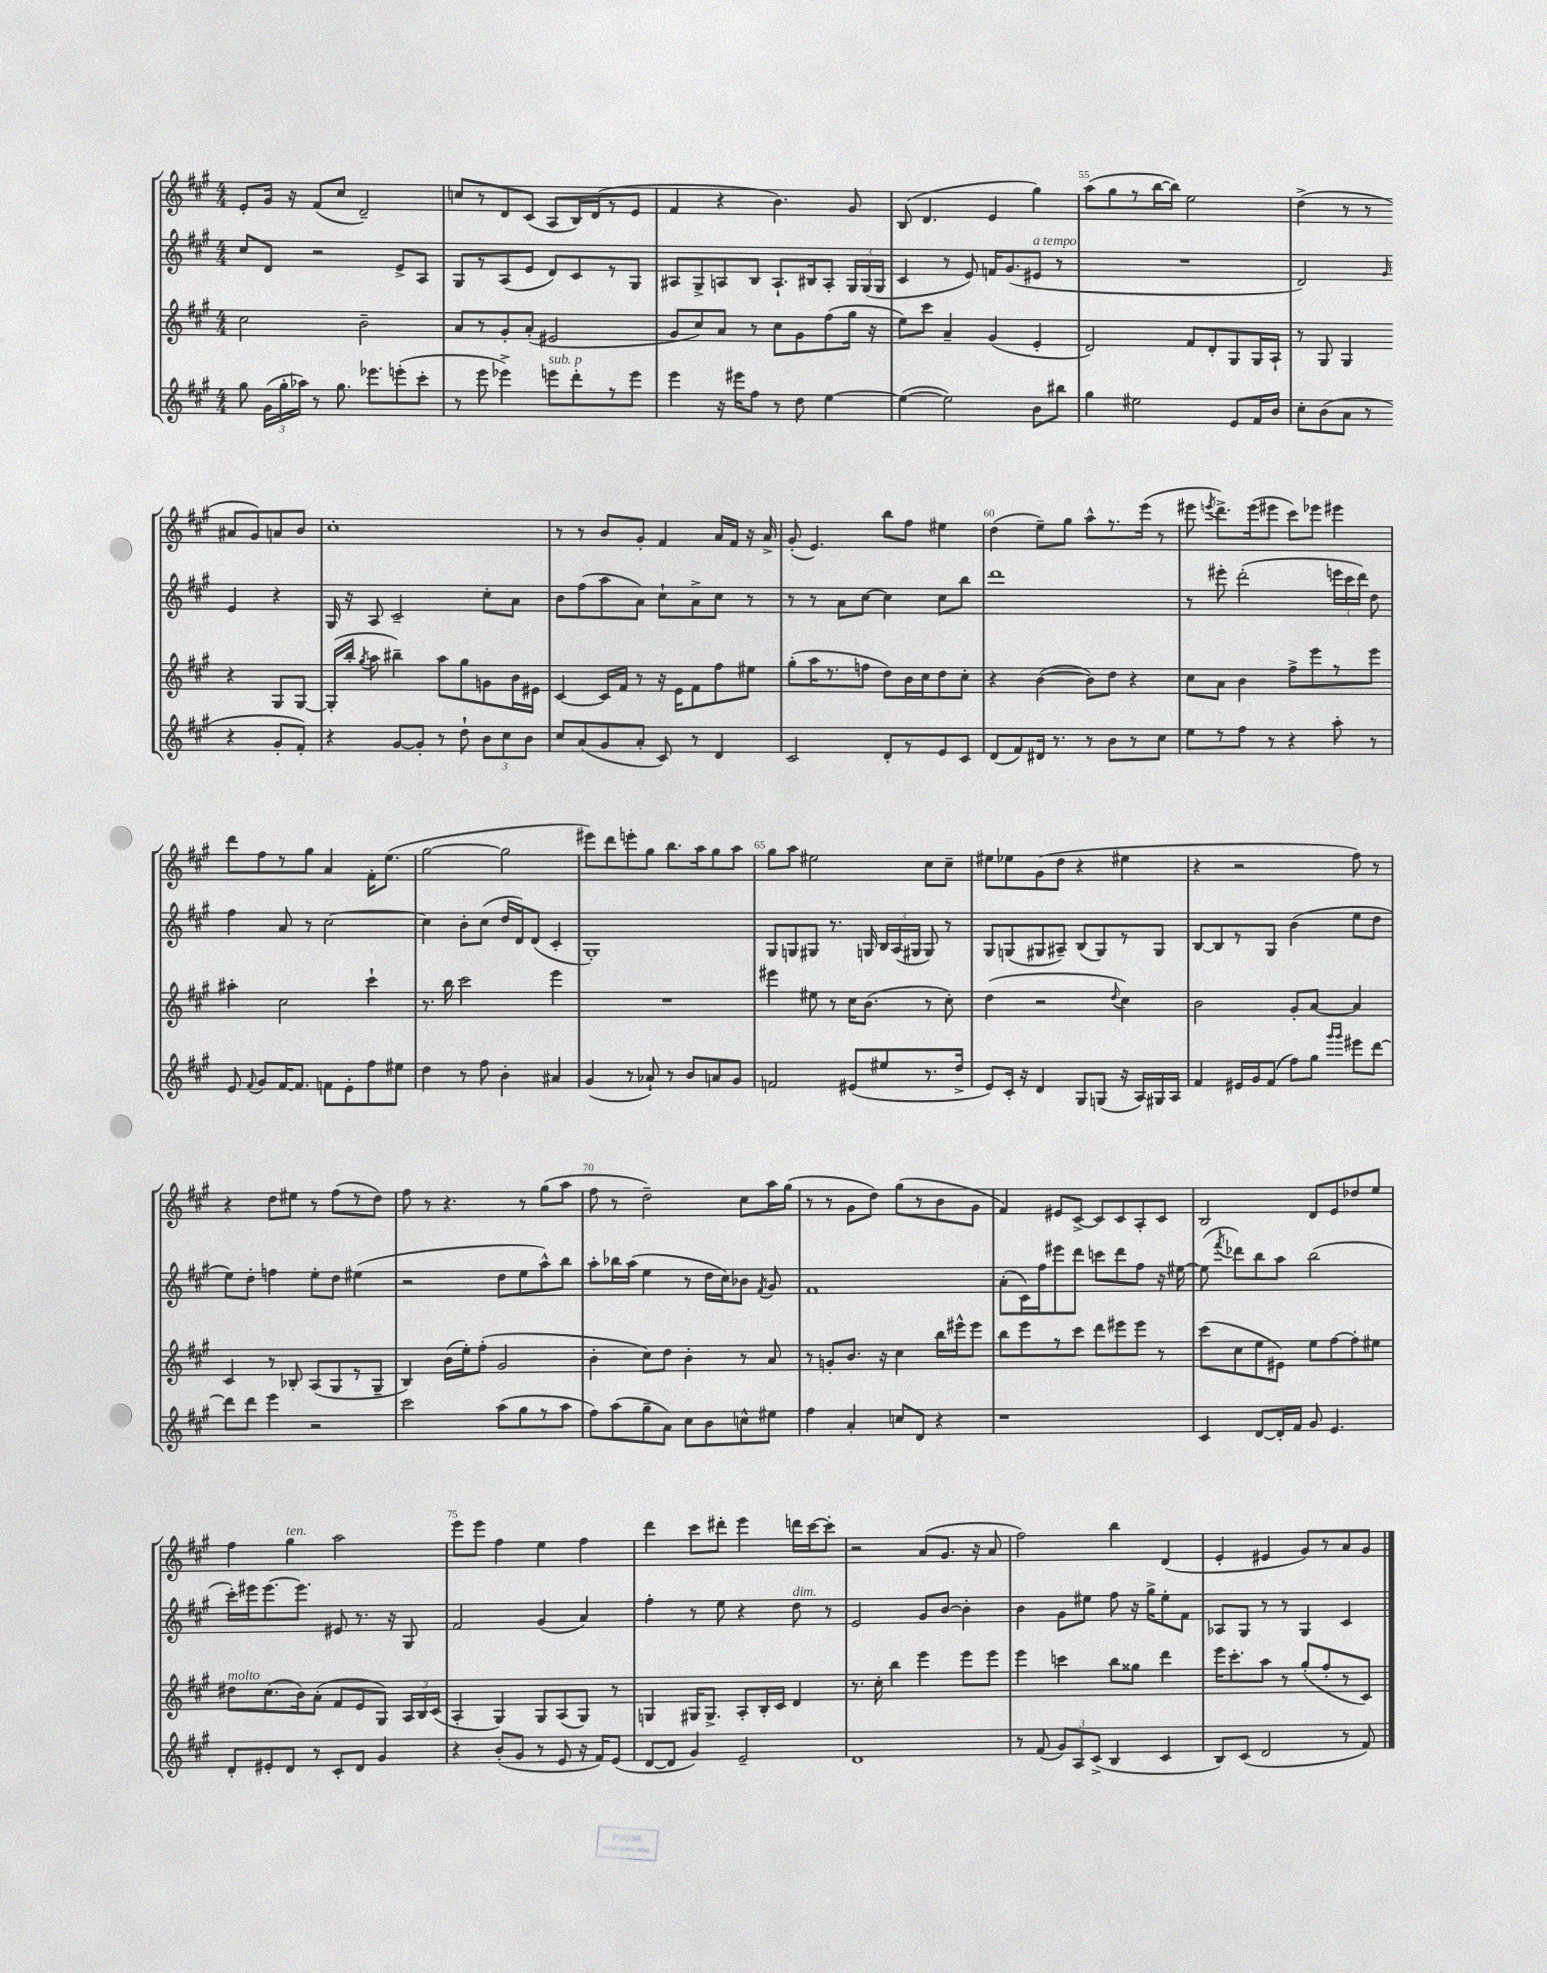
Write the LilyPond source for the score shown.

<<
\new StaffGroup <<
\new Staff = "s0" {
    \clef treble \key a \major \numericTimeSignature \time 4/4
    \autoBeamOff e'8[-. gis'16] r16 fis'8[( cis''8] d'2--) |
    c''8[ r8 d'8 cis'8]( a8[ b16) d'16( r8 e'8] |
    fis'4 r4 b'4.) gis'8 |
    b8( d'4. e'4 gis''4) |
    a''8[( gis''8 r8 b''16~ b''16]) e''2 |
    d''4->( r8 r8 ais'8[ gis'8) a'8 b'8] |
    cis''1-. |
    r8 r8 b'8[ gis'8]-. fis'4 a'16[ fis'16] r16 a'16-> |
    gis'8-.( e'4.) b''8[ fis''8] eis''4 |
    d''4( e''8[--) gis''8] a''8[-^ r8. e'''16]( r8 |
    eis'''8 \acciaccatura { e'''8 } d'''8.[->) e'''16( eis'''8] cis'''8[) ees'''8] eis'''4 |
    d'''8[ fis''8 r8 gis''8] a'4 fis'16[-. e''8.]( |
    gis''2~ gis''2 |
    eis'''8[) d'''8 e'''8-. gis''8] b''8.[ a''16 gis''8 a''8] |
    gis''8[ a''8] eis''2 cis''8[ cis''8]-- |
    eis''8[ ees''8 gis'8( d''8] r4 eis''4 |
    r4 r2 fis''8) r8 |
    r4 d''8[ eis''8] r8 fis''8[( r8 d''8]) |
    fis''8 r8 r4. r8 gis''8[( a''8] |
    fis''8 r8 d''2--) cis''8[ a''16 gis''16]( |
    r8 r8 gis'8[ d''8]) gis''8[( r8 b'8 gis'8] |
    fis'4) eis'8[ cis'8]~-> cis'8[ cis'8 a8-. cis'8] |
    b2 d'8[ e'8 des''8 e''8] |
    fis''4 gis''4^\markup { \italic "ten." } a''2 |
    e'''8[ e'''8] fis''4 e''4 fis''4 |
    d'''4 cis'''8[ dis'''8]-. e'''4 d'''16[ cis'''16~ cis'''8]-. |
    r2 a'8[( gis'8.] r16 a'8 |
    fis''2) b''4 d'4( |
    e'4-. eis'4 gis'8[) r8 a'8 gis'8] \bar "|." |
}
\new Staff = "s1" {
    \clef treble \key a \major \numericTimeSignature \time 4/4
    \autoBeamOff cis''8[ d'8] r2 e'8[-> a8] |
    gis8[ r8 a8( e'8] d'8[) cis'8 r8 gis8] |
    ais8[ gis8-> a8 b8] a8.[-! bis16 a8]-. \tuplet 3/2 { gis16[ gis16( gis16] } |
    cis'4 r8 e'8) f'16[ gis'8.( eis'8]^\markup { \italic "a tempo" } r8 |
    R1 |
    d'2) \grace { gis'16 } e'4 r4 |
    gis16 r16 a8 cis'2-- cis''8[-. a'8] |
    b'8[ fis''8( a''8 a'8]) cis''8[-! a'8-> cis''8] r8 |
    r8 r8 a'8[ cis''8]~ cis''4 cis''8[ b''8] |
    d'''1 |
    r8 eis'''8-. d'''2-.( \tuplet 3/2 { e'''16[ cis'''16 d'''16]) } d''8 |
    fis''4 a'8 r8 cis''2~ |
    cis''4 b'8[-. cis''8]( d''16[ d'16) d'8]( cis'4-. |
    gis1-.) |
    gis8[ g8 gis8] r8. g16 \tuplet 3/2 { b16[ a16( gis16] } gis8) r8 |
    gis8[ g8( gis8 ais8]--) b8[( gis8) r8 gis8] |
    b8[~ b8 r8 gis8] b'4( e''8[ d''8] |
    e''8[) d''8]-. f''4 e''8[-. d''8] eis''4( |
    r2 d''8[ e''8 a''8-^) b''8] |
    a''8[-. bes''16 a''16]( e''4 r8 d''16[ cis''16) bes'8] \acciaccatura { fis'8 } gis'8 |
    fis'1 |
    a'8[-.( cis'16) fis''16 eis'''8 d'''8] c'''8[ d'''8 fis''8] r16 eis''16~ |
    eis''8( \acciaccatura { fis'''8 } des'''8[) b''8 a''8] b''2( |
    cis'''16[-.) eis'''16 eis'''8.~ eis'''8.] eis'8 r8. r16 gis8 |
    fis'2 gis'4( a'4) |
    fis''4-. r8 e''8 r4 d''8^\markup { \italic "dim." } r8 |
    e'2 gis'8[ b'8]~ b'4-. |
    b'4 gis'8[ eis''8] fis''8 r16 gis''16[-> eis''8-. fis'8] |
    aes8[ gis8] r8 r8 gis4 cis'4 \bar "|." |
}
\new Staff = "s2" {
    \clef treble \key a \major \numericTimeSignature \time 4/4
    \autoBeamOff cis''2 b'2-- |
    a'8[ r8 gis'8-. a'8]-.( eis'2 |
    gis'8[ cis''8) a'8] r8 cis''8[ gis'8 fis''8( gis''16] r16 |
    e''8[) cis'''8] a'4-- gis'4( e'4-. |
    d'2) fis'8[ d'8-. gis8 gis16 a16]-! |
    r8 gis8 gis4 r4 gis8[ gis8]~ |
    gis16[-.( b''16]-. \acciaccatura { gis''8 } a''8 bis''4--) a''8[ gis''8 g'8 b'16 eis'16] |
    cis'4~ cis'16[ fis'16] r8 r16 e'16[ fis'8 fis''8 eis''8] |
    gis''8[-.( a''16 r8. f''8] d''8[) b'16 cis''16 d''8 cis''8]-. |
    r4 b'4~( b'8[) d''8] r4 |
    cis''8[ a'8] b'4 fis''8[-> e'''8 r8 e'''8] |
    ais''4-. cis''2 cis'''4-! |
    r8. b''16 cis'''2 e'''4 |
    R1 |
    eis'''4 eis''8 r8 cis''16[ b'8.]( r8 cis''8-.) |
    d''4( r2 \appoggiatura { d''8 } cis''4) |
    b'2 gis'8[-. a'8]~ a'4 |
    cis'4 r8 bes8-. a8[( gis8 r8 gis8]-- |
    b4) b'16[( e''16-.) fis''8]-.( gis'2 |
    b'4-. cis''8[) d''8] b'4-. r8 a'8 |
    r8 g'8[-. b'8.] r16 cis''4 b''16[ eis'''16-^ eis'''8] |
    b''8[ e'''8 r8 cis'''8] d'''8[ eis'''8 eis'''8] r8 |
    cis'''8[( cis''8 e''8 eis'8]) e''8[ fis''8~ fis''8-. eis''8] |
    dis''8[^\markup { \italic "molto" } cis''8.( b'16) a'8]-.( fis'8[ e'8 gis8]) \tuplet 3/2 { a16[ b16 cis'16]( } |
    a4-. gis4) gis8[ a8( gis8]) r8 |
    g4 gis16[ gis8.]-> a8[-. b16-. cis'16] d'4 |
    r8. cis''16-. b''4 e'''4 e'''8[ e'''8] |
    e'''4 c'''4 b''8[ gisis''8] d'''4 |
    e'''16[ cis'''8.-. a''8] r8 gis''8[-.( fis''8-. r8 cis'8]) \bar "|." |
}
\new Staff = "s3" {
    \clef treble \key a \major \numericTimeSignature \time 4/4
    \autoBeamOff gis''8 \tuplet 3/2 { gis'16[( gis''16-. aes''16]) } r8 gis''8. ees'''8.[ e'''8-.( cis'''8]-. |
    r8 e'''8 ees'''4->) e'''8[^\markup { \italic "sub. p" } d'''8-. r8 e'''8] |
    e'''4 r16 eis'''16[ fis''8] r8 d''8 e''4~ |
    e''4~( e''2) b'8[ bis''8] |
    gis''4 eis''2 e'8[ fis'16 b'16] |
    cis''8[-. b'8( a'8] r8 r4 gis'8[-. fis'8]-.) |
    r4 gis'8[~ gis'8]-. r8 d''8-! \tuplet 3/2 { b'8[ cis''8 b'8] } |
    cis''8[ a'8( gis'8 a'8]-. cis'8) r8 d'4 |
    cis'2 d'8[-. r8 e'8 cis'8] |
    d'8[( fis'8) dis'16] r8. r8 b'8[ r8 cis''8] |
    e''8[ r8 fis''8] r8 r4 a''8-. r8 |
    e'8 \appoggiatura { fis'8 } gis'8[ fis'16~ fis'8.] f'8[ e'8-. fis''8 eis''8] |
    d''4 r8 fis''8 b'4-. ais'4 |
    gis'4( r8 aes'8-!) r8 b'8[ a'8 gis'8] |
    f'2 eis'8[( eis''8 r8. d''16]-> |
    e'8[) cis'16]-. r16 d'4 gis8[ g8]( r16 a16[) gis16 a16] |
    fis'4 eis'16[ gis'16 fis'8]( fis''8[) gis''8] \grace { gis'''16[ gis'''16] } eis'''8[ d'''8]~ |
    d'''8[ d'''8] e'''4 r2 |
    cis'''2 a''8[( gis''8 r8 a''8] |
    fis''8[) a''8( gis''8-- a'8]) cis''8[ b'8 c''8-^ eis''8] |
    fis''4 a'4-. c''8[ d'8] r4 |
    r1 |
    cis'4 d'8[~ d'16-. fis'16] gis'8 e'4. |
    d'8[-. eis'8-. d'8] r8 cis'8[-. d'8] gis'4 |
    r4 b'8[-.( gis'8] r8 e'8 r16 fis'16[) e'8]( |
    d'8[~ d'8] gis'4) e'2-- |
    d'1 |
    r8 fis'8( \tuplet 3/2 { gis'8[) a8 cis'8]->( } b4 cis'4 |
    b8[) cis'8]( d'2 r8 fis'8) \bar "|." |
}
>>
>>
\layout { \context { \Score currentBarNumber = #51 \override BarNumber.break-visibility = ##(#f #t #t) barNumberVisibility = #(every-nth-bar-number-visible 5) } }
